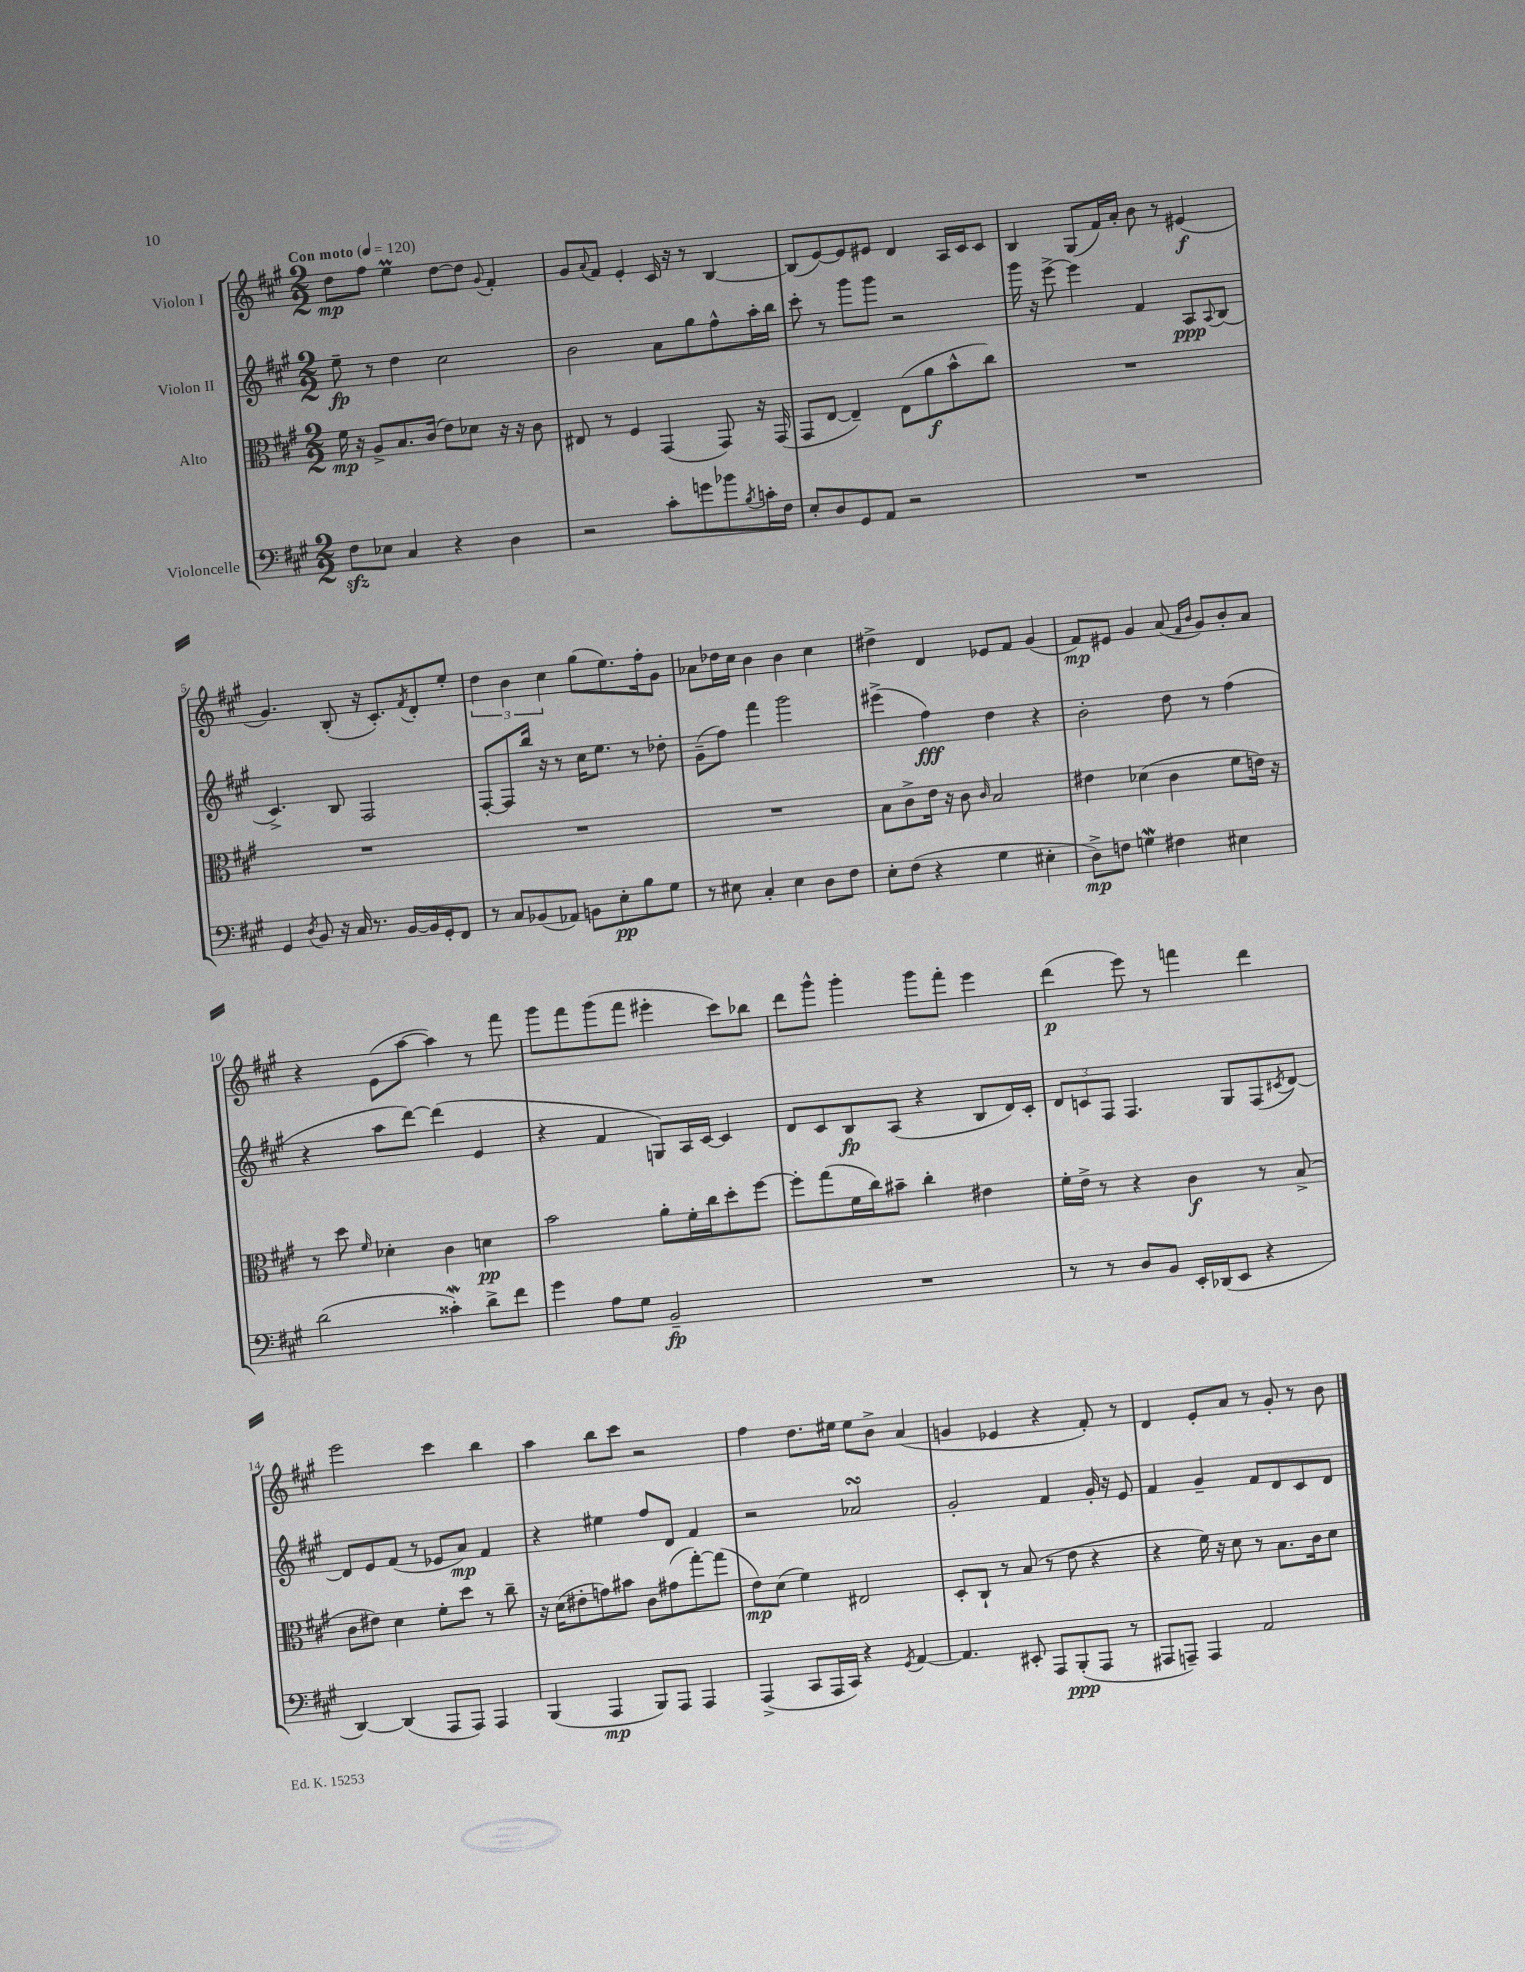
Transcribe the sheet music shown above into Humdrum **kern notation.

**kern	**dynam	**kern	**dynam	**kern	**dynam	**kern	**dynam
*part4	*part4	*part3	*part3	*part2	*part2	*part1	*part1
*staff4	*staff4	*staff3	*staff3	*staff2	*staff2	*staff1	*staff1
*I"Violoncelle	*	*I"Alto	*	*I"Violon II	*	*I"Violon I	*
*clefF4	*	*clefC3	*	*clefG2	*	*clefG2	*
*k[f#c#g#]	*	*k[f#c#g#]	*	*k[f#c#g#]	*	*k[f#c#g#]	*
*M2/2	*	*M2/2	*	*M2/2	*	*M2/2	*
*MM120	*	*MM120	*	*MM120	*	*MM120	*
=1	=1	=1	=1	=1	=1	=1	=1
!	!	!	!	!	!	!LO:TX:a:B:t=Con moto	!
8F#zz\L	.	16f#\	mp	8ee~\	fp	8dd\L	mp
.	.	16r	.	.	.	.	.
8E-X\J	.	8A^/L	.	8r	.	8ff#\J	.
4C#/	.	8.B/	.	4dd\	.	4eeM\	.
.	.	(16c#/Jk	.	.	.	.	.
4r	.	8e\L)	.	2cc#\	.	[8dd\L	.
.	.	8d-X\J	.	.	.	8dd\J]	.
.	.	.	.	.	.	8qqg#/	.
4D\	.	16r	.	.	.	4f#'/	.
.	.	16r	.	.	.	.	.
.	.	8c#\	.	.	.	.	.
=2	=2	=2	=2	=2	=2	=2	=2
2r	.	8E#X/	.	2b\	.	8g#/L	.
.	.	.	.	.	.	8qqa/	.
.	.	8r	.	.	.	8f#/J	.
.	.	4F#/	.	.	.	4e'/	.
8c#'\L	.	(4GG#/	.	8a\L	.	16c#/	.
.	.	.	.	.	.	16r	.
8gn\	.	.	.	8gg#\	.	8r	.
8b-X\	.	8GG#/)	.	8ff#^^\	.	[4B/	.
8qB/	.	.	.	.	.	.	.
16cn'\L	.	16r	.	16aa'\L	.	.	.
16F#\JJ	.	(16GG#/	.	16bb\JJ	.	.	.
=3	=3	=3	=3	=3	=3	=3	=3
8E'/L	.	8GG#/L	.	8ccc#'\	.	(8B/L]	.
8D/	.	[8E/J	.	8r	.	[8e/)	.
8GG#/	.	4E~/])	.	8ggg#\L	.	8e/]	.
8AA/J	.	.	.	8ggg#\J	.	8e#X/J	.
2r	.	(8E\L	.	2r	.	4d/	.
.	.	8a\	f	.	.	.	.
.	.	8b^^\	.	.	.	16A/LL	.
.	.	.	.	.	.	16c#/J	.
.	.	8cc#\J)	.	.	.	8c#/J	.
=4	=4	=4	=4	=4	=4	=4	=4
1r	.	1r	.	16ggg#\	.	4B/	.
.	.	.	.	16r	.	.	.
.	.	.	.	[8eee^\	.	.	.
.	.	.	.	4eee\]	.	(8G#/L	.
.	.	.	.	.	.	16f#/L)	.
.	.	.	.	.	.	16a'/JJ	.
.	.	.	.	4f#/	.	8b\	.
.	.	.	.	.	.	8r	.
.	.	.	.	8A/L	ppp	(4e#X/	f
.	.	.	.	8qqA/	.	.	.
.	.	.	.	(8B/J	.	.	.
!!LO:LB:g=z
=5	=5	=5	=5	=5	=5	=5	=5
4GG#/	.	1r	.	4.c#^/)	.	4.g#/)	.
8qD/	.	.	.	.	.	.	.
8BB/	.	.	.	.	.	.	.
16r	.	.	.	8B/	.	(8B'/	.
16C#/	.	.	.	.	.	.	.
8.r	.	.	.	2F#/	.	16r	.
.	.	.	.	.	.	8.c#'/L)	.
[16BB/LL	.	.	.	.	.	.	.
.	.	.	.	.	.	8qf#/	.
16BB/]	.	.	.	.	.	8d'/	.
16GG#'/J	.	.	.	.	.	.	.
8FF#/J	.	.	.	.	.	8ee'/J	.
=6	=6	=6	=6	=6	=6	=6	=6
8r	.	1r	.	[8F#'/L	.	6dd\	.
8C#/L	.	.	.	8F#/]	.	.	.
.	.	.	.	.	.	6b\	.
(8BB-X/	.	.	.	16bb/Jk	.	.	.
.	.	.	.	16r	.	.	.
.	.	.	.	.	.	6cc#\	.
8AA-X/J)	.	.	.	8r	.	.	.
8BBn\L	.	.	.	16cc#\KL	.	(8gg#\L	.
.	.	.	.	8.ee\J	.	.	.
8E'\	pp	.	.	.	.	8.ee\)	.
8B\	.	.	.	8r	.	.	.
.	.	.	.	.	.	16ff#'\k	.
8G#\J	.	.	.	8dd-X'\	.	8g#\J	.
=7	=7	=7	=7	=7	=7	=7	=7
8r	.	1r	.	(8g#~\L	.	8a-X\L	.
8E#X\	.	.	.	8ff#\J)	.	16dd-X\L	.
.	.	.	.	.	.	16cc#\JJ	.
4C#'/	.	.	.	4fff#\	.	4b\	.
4E#\	.	.	.	2ggg#\	.	4b\	.
8D\L	.	.	.	.	.	4cc#\	.
8F#\J	.	.	.	.	.	.	.
=8	=8	=8	=8	=8	=8	=8	=8
8E'\L	.	8B\L	.	(4eee#X^\	.	4dd#X^\	.
(8F#\J	.	8c#^\	.	.	.	.	.
4r	.	16e\Jk	.	4ff#\)	fff	4d/	.
.	.	16r	.	.	.	.	.
.	.	8c#\	.	.	.	.	.
.	.	16qqc#/	.	.	.	.	.
4G#\	.	2B/	.	4dd\	.	8e-X/L	.
.	.	.	.	.	.	8f#/J	.
4E#X'\	.	.	.	4r	.	(4g#/	.
=9	=9	=9	=9	=9	=9	=9	=9
8D^\L)	mp	4e#X\	.	2b'\	.	8f#/L)	mp
8Fn\J	.	.	.	.	.	8e#X/J	.
4Gnw\	.	(4d-X\	.	.	.	4g#/	.
4F#X\	.	4c#\	.	8dd\	.	(8a/	.
.	.	.	.	.	.	16qqf#/LL	.
.	.	.	.	.	.	16qqb/JJ	.
.	.	.	.	8r	.	8g#/L)	.
4E#X\	.	8f#\L	.	(4ff#\	.	8b'/	.
.	.	16en\Jk)	.	.	.	8a/J	.
.	.	16r	.	.	.	.	.
!!LO:LB:g=z
=10	=10	=10	=10	=10	=10	=10	=10
(2d\	.	8r	.	4r	.	4r	.
.	.	8dd\	.	.	.	.	.
.	.	16qqf#/	.	.	.	.	.
.	.	4d-X'\	.	8aa\L	.	(8e\L	.
.	.	.	.	[8ddd\J)	.	[8aa\J	.
4c##XW'\)	.	4c#\	.	(4ddd\]	.	4aa\])	.
8d^\L	.	4dn\	pp	4e/	.	8r	.
8f#\J	.	.	.	.	.	8fff#\	.
=11	=11	=11	=11	=11	=11	=11	=11
4g#\	.	2b\	.	4r	.	8ggg#\L	.
.	.	.	.	.	.	8fff#\	.
8A\L	.	.	.	4f#/	.	(8ggg#\	.
8G#\J	.	.	.	.	.	8fff#\J	.
2BB~/	fp	8a'\L	.	8Gn/L)	.	4eee#X'\	.
.	.	16f#'\L	.	16A/L	.	.	.
.	.	16cc#\J	.	[16c#/JJ	.	.	.
.	.	8dd'\	.	4c#/]	.	8ccc#\L)	.
.	.	[8ff#\J	.	.	.	8bb-X\J	.
=12	=12	=12	=12	=12	=12	=12	=12
1r	.	8ff#'\L]	.	8d/L	.	8ddd\L	.
.	.	(8gg#\	.	8c#/	.	8ggg#^^\J	.
.	.	16f#\L	.	8B/	fp	4ggg#'\	.
.	.	16cc#\J)	.	.	.	.	.
.	.	8b#X~\J	.	(8A/J	.	.	.
.	.	4cc#'\	.	4r	.	8ggg#\L	.
.	.	.	.	.	.	8fff#'\J	.
.	.	4e#X\	.	8B/L	.	4eee\	.
.	.	.	.	16d/L)	.	.	.
.	.	.	.	16c#'/JJ	.	.	.
=13	=13	=13	=13	=13	=13	=13	=13
8r	.	16f#'\LL	.	12d/L	.	(4ddd\	p
.	.	16e^\JJ	.	.	.	.	.
.	.	.	.	12cn/	.	.	.
8r	.	8r	.	.	.	.	.
.	.	.	.	12F#/J	.	.	.
8D/L	.	4r	.	4.F#/	.	8eee\)	.
8BB/J	.	.	.	.	.	8r	.
16EE'/LL	.	4c#\	f	.	.	4fffn\	.
(16DD-X/J	.	.	.	.	.	.	.
8EE/J	.	.	.	8G#/L	.	.	.
4r	.	8r	.	(8F#/	.	4ddd\	.
.	.	.	.	8qc#X/	.	.	.
.	.	(8B^/	.	[8d/J)	.	.	.
!!LO:LB:g=z
=14	=14	=14	=14	=14	=14	=14	=14
[4DD/)	.	8c#\L	.	8d/L]	.	2eee\	.
.	.	8e#X\J)	.	8e/	.	.	.
(4DD/]	.	4d\	.	(8f#/J	.	.	.
.	.	.	.	8r	.	.	.
8AAA/L	.	8f#'\L	.	8e-X/L	.	4ccc#\	.
8AAA/J)	.	8dd\J	.	8a/J)	mp	.	.
4AAA/	.	8r	.	4f#/	.	4bb\	.
.	.	8cc#~\	.	.	.	.	.
=15	=15	=15	=15	=15	=15	=15	=15
(4BBB/	.	16r	.	4r	.	4aa\	.
.	.	(16d\KL	.	.	.	.	.
.	.	8e#X'\	.	.	.	.	.
4AAA/	mp	8gn\)	.	4ee#X\	.	8bb\L	.
.	.	8b#X\J	.	.	.	8ccc#\J	.
8BBB/L)	.	8c#\L	.	8ff#/L	.	2r	.
8AAA/J	.	(8g#X\	.	8d/J	.	.	.
4AAA/	.	[8gg#'\)	.	4f#/	.	.	.
.	.	(8gg#\J]	.	.	.	.	.
=16	=16	=16	=16	=16	=16	=16	=16
(4AAA^/	.	8e\L)	mp	2r	.	4ff#\	.
.	.	(8d\J	.	.	.	.	.
8CC#/L	.	4f#\)	.	.	.	8.dd\L	.
16AAA/L	.	.	.	.	.	.	.
16CC#/JJ)	.	.	.	.	.	16ee#X\Jk	.
4r	.	2E#X/	.	2a-XsSSs/	.	8ee#\L	.
.	.	.	.	.	.	8b^\J	.
8qGG#/	.	.	.	.	.	.	.
[4AA/	.	.	.	.	.	(4a/	.
=17	=17	=17	=17	=17	=17	=17	=17
4.AA/]	.	8D'/L	.	2g#'/	.	4gn/	.
.	.	8C#`/J	.	.	.	.	.
.	.	8r	.	.	.	4e-X/	.
8EE#X'/	.	(8B/	.	.	.	.	.
8AAA/L	.	8r	.	4f#/	.	4r	.
(8BBB'/	ppp	8e\	.	.	.	.	.
8AAA/J	.	4r	.	16g#'/	.	8f#'/)	.
.	.	.	.	16r	.	.	.
8r	.	.	.	8e/	.	8r	.
=18	=18	=18	=18	=18	=18	=18	=18
8AAA#X/L	.	4r	.	4f#/	.	4d/	.
8AAAn~/J)	.	.	.	.	.	.	.
4AAA/	.	16f#\)	.	4g#~/	.	8e'/L	.
.	.	16r	.	.	.	.	.
.	.	8d\	.	.	.	8a/J	.
2AA/	.	8r	.	8f#/L	.	8r	.
.	.	8.B\L	.	8d/	.	8g#'/	.
.	.	.	.	8c#/	.	8r	.
.	.	16c#\k	.	.	.	.	.
.	.	8d\J	.	8d/J	.	8b\	.
==	==	==	==	==	==	==	==
*-	*-	*-	*-	*-	*-	*-	*-
